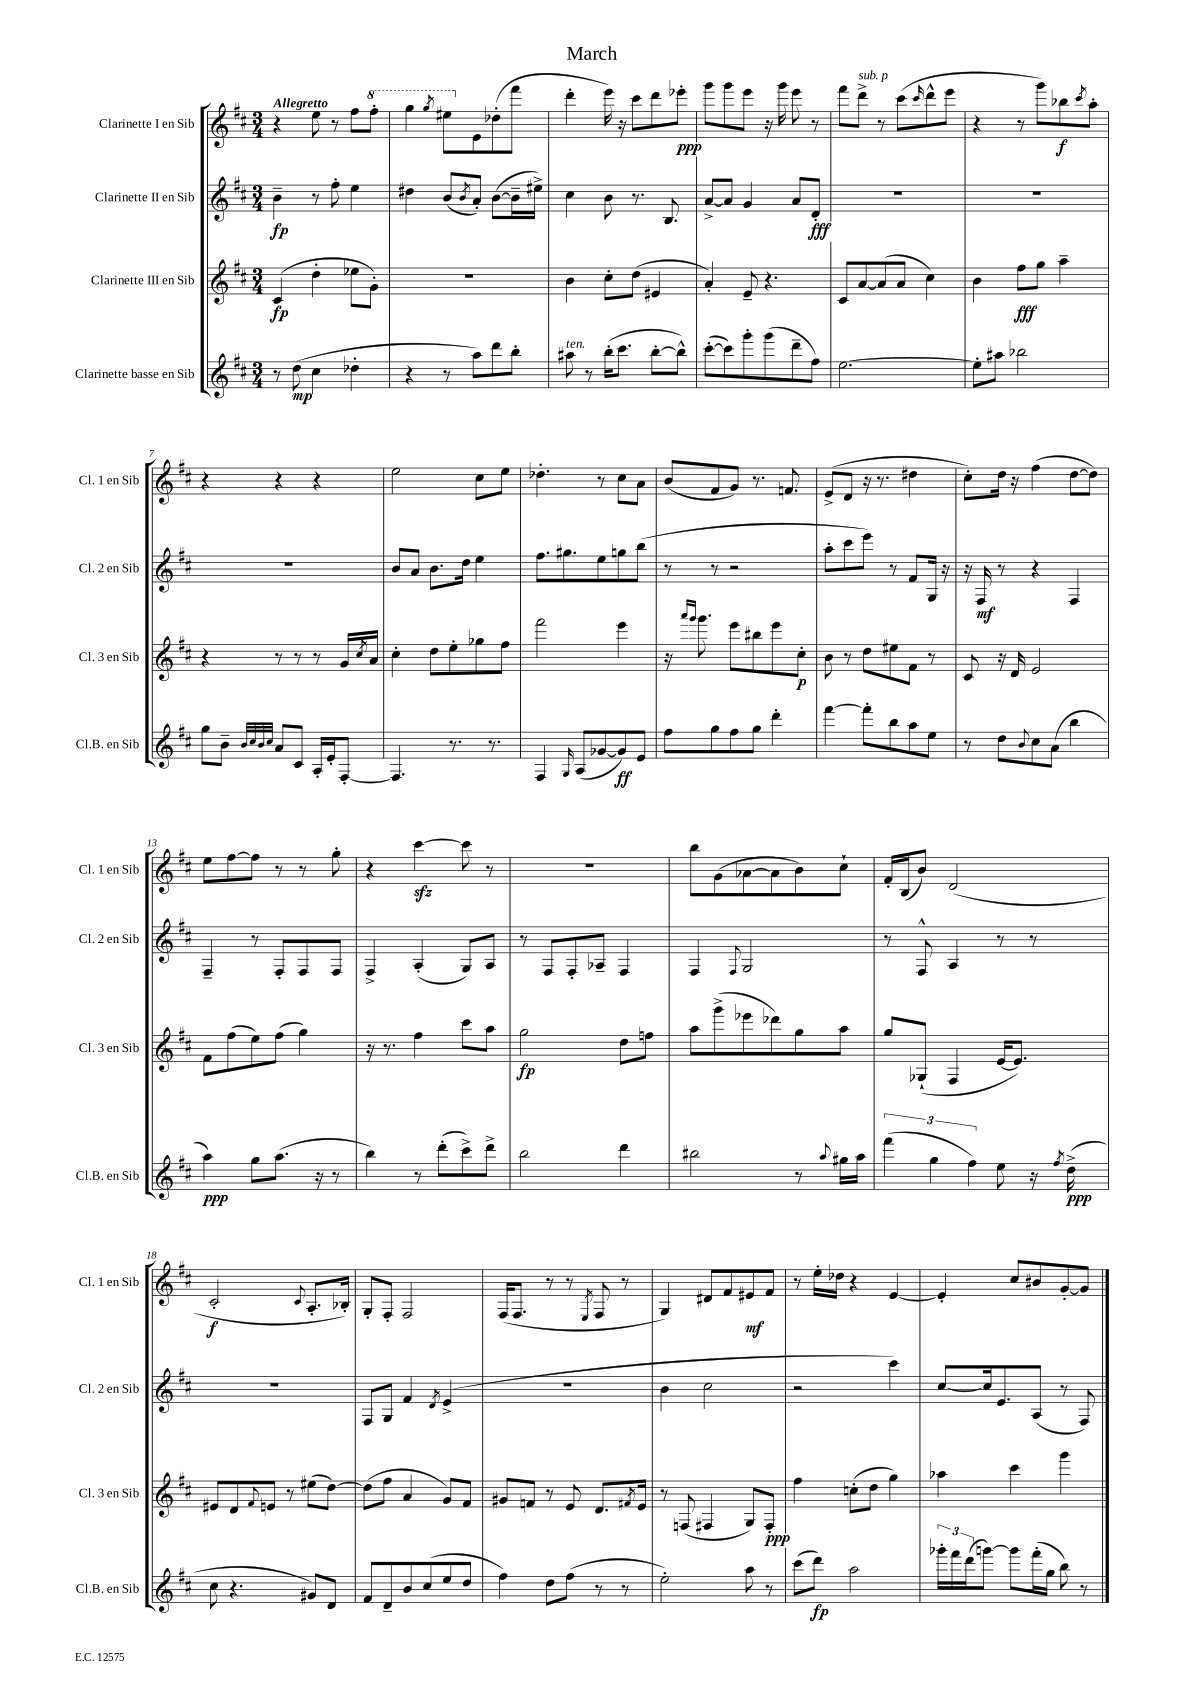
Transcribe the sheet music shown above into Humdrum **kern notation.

**kern	**kern	**kern	**kern
*staff4	*staff3	*staff2	*staff1
*clefG2	*clefG2	*clefG2	*clefG2
*k[f#c#]	*k[f#c#]	*k[f#c#]	*k[f#c#]
*M3/4	*M3/4	*M3/4	*M3/4
8r	(4c#	4b~	4r
(8dd	.	.	.
4cc#	4dd'	8r	8ee
.	.	8ff#'	8r
4dd-'	8ee-	4ee	8ff#
.	8g')	.	8fff#'
=	=	=	=
4r	2.r	4dd#	4ggg
.	.	.	8qggg
8r	.	(8b	8eee#
.	.	8qb	.
8aa)	.	8a')	8e
8ddd	.	([8b	(8dd-'
8bb'	.	16b~]	8fff#
.	.	16ee#^)	.
=	=	=	=
8aa#	4b	4cc#	4ddd'
8r	.	.	.
(16bb'	8cc#'	8b	16eee)
8.ccc#	.	.	16r
.	(8dd	8.r	8ccc#
[8bb'	4e#	.	8ddd
.	.	8.B	.
8bb^^])	.	.	8eee-'
=	=	=	=
([8ccc#'	4a')	[8a^	8ggg
8ccc#])	.	8a]	8ggg
8ggg'	8e~	4g	8eee
(8ggg	4.r	.	16r
.	.	.	16ggg
8ddd~	.	8a	8eee
8ff#)	.	8d'	8r
=	=	=	=
[2.ee	8c#	2.r	8fff#
.	[8a	.	8ddd^
.	(8a]	.	8r
.	8a	.	(8ccc#
.	.	.	16qqccc#
.	4cc#)	.	8ddd^^
.	.	.	8eee
=	=	=	=
8ee']	4b	2.r	4r
8aa#	.	.	.
2bb-	8ff#	.	8r
.	8gg	.	8ggg)
.	4aa~	.	8bb-
.	.	.	8qccc#
.	.	.	8aa'
=	=	=	=
8gg	4r	2.r	4r
8b~	.	.	.
32qqb	.	.	.
32qqcc#	.	.	.
32qqb	.	.	.
32qqcc#	.	.	.
8a	8r	.	4r
8c#	8r	.	.
16A'	8r	.	4r
16e'	.	.	.
[8F#'	16g	.	.
.	8qcc#	.	.
.	16a	.	.
=	=	=	=
4.F#]	4cc#'	8b	2ee
.	.	8a	.
.	8dd	8.b	.
8.r	8ee'	.	.
.	.	16dd	.
.	8gg-	4ee	8cc#
8.r	.	.	.
.	8ff#	.	8ee
=	=	=	=
4F#	2fff#	8.ff#	4.dd-'
.	.	8.gg#	.
16qqG	.	.	.
(8A	.	.	.
[8g-	.	8ee	8r
8g-])	4eee	8gg	8cc#
8e	.	(8bb	8a
=	=	=	=
8ff#	16r	8r	(8b
.	16qqaaa	.	.
.	16qqggg	.	.
.	8.ggg	.	.
8gg	.	8r	8f#
8ff#	8eee	2r	8g)
8gg	8bb#	.	8.r
4ddd'	8eee	.	.
.	.	.	8.f
.	8cc#'	.	.
=	=	=	=
[4fff#	8b	8aa'	(8e^
.	8r	8ccc#	8d
8fff#']	8dd	8eee)	16r
.	.	.	8.r
8bb	8ee#	8r	.
8aa	8f#	8f#	4dd#
8ee	8r	16G	.
.	.	16r	.
=	=	=	=
8r	8c#	16r	8cc#')
.	.	16F#	.
8dd	16r	8r	16dd
.	16d	.	16r
8qqb	.	.	.
8cc#	2e	4r	(4ff#
(8a	.	.	.
4bb	.	4F#	[8dd
.	.	.	8dd])
=	=	=	=
4aa)	8f#	4F#~	8ee
.	(8ff#	.	[8ff#
8gg	8ee)	8r	8ff#]
(8.aa	(8ff#	8F#'	8r
.	4gg)	8F#	8r
16r	.	.	.
8r	.	8F#	8gg'
=	=	=	=
4bb)	16r	4F#^	4r
.	8.r	.	.
8r	4ff#	(4A'	[4ccc#
(8ddd'	.	.	.
8ccc#^)	8ccc#	8G)	8ccc#]
8ddd^	8aa	8A	8r
=	=	=	=
2bb	2gg	8r	2.r
.	.	8F#	.
.	.	8F#'	.
.	.	8A-~	.
4ddd	8dd	4F#	.
.	8ff	.	.
=	=	=	=
2bb#	8aa	4F#	8bb
.	(8ggg^	.	(8g
.	.	8qqF#	.
.	8eee-	2G	[8a-
.	8ddd-)	.	8a-]
8r	8gg	.	8b)
8qqaa	.	.	.
16gg#	8aa	.	8cc#`
16aa	.	.	.
=	=	=	=
(6fff#	8gg	8r	16f#'
.	.	.	(16B
.	(8G-`	8F#^^	8b)
6gg	.	.	.
.	4F#	4A	(2d
6ff#)	.	.	.
8ee	[16e	8r	.
.	8.e])	.	.
16r	.	8r	.
8qff#	.	.	.
(16dd^	.	.	.
=	=	=	=
8cc#	8e#	2.r	2c#'
4.r	8d	.	.
.	8qqf#	.	.
.	8e	.	.
.	8r	.	.
.	.	.	8qqc#
8g#)	(8ee#	.	8.A'
8d	[8dd)	.	.
.	.	.	16B-')
=	=	=	=
8f#	(8dd]	8F#	8G'
8d~	8ff#	8G	8F#'
8b	4a	4f#	2F#
(8cc#	.	.	.
.	.	8qd	.
8ee	8g)	(4e^	.
8dd	8f#	.	.
=	=	=	=
4ff#)	8g#	2.r	(16F#
.	.	.	8.F#
.	8f	.	.
8dd	8r	.	8r
(8ff#	8e	.	8r
.	.	.	8qE
8r	8.d	.	8F#
8r	.	.	8r
.	8qf#	.	.
.	16e	.	.
=	=	=	=
2ee')	8r	4b	4G)
.	(8F	.	.
.	4F#	2cc#	8d#
.	.	.	8f#
8aa	8G)	.	8e#
8r	8F#'	.	8f#
=	=	=	=
(8ccc#	4ff#	2r	8r
8ddd)	.	.	16ee'
.	.	.	16dd-
2aa	(8cc'	.	4r
.	8dd	.	.
.	4gg)	4ccc#)	[4e
=	=	=	=
24ggg-'	4aa-	[8cc#	4e']
24fff#	.	.	.
(24ddd	.	.	.
[8ggg)	.	16cc#]	.
.	.	8.e	.
8ggg]	4ccc#	.	8cc#
(16fff#'	.	(8A	8b#
16gg	.	.	.
8bb)	4ggg	8r	[8g'
8r	.	8F#)	8g]
==	==	==	==
*-	*-	*-	*-
